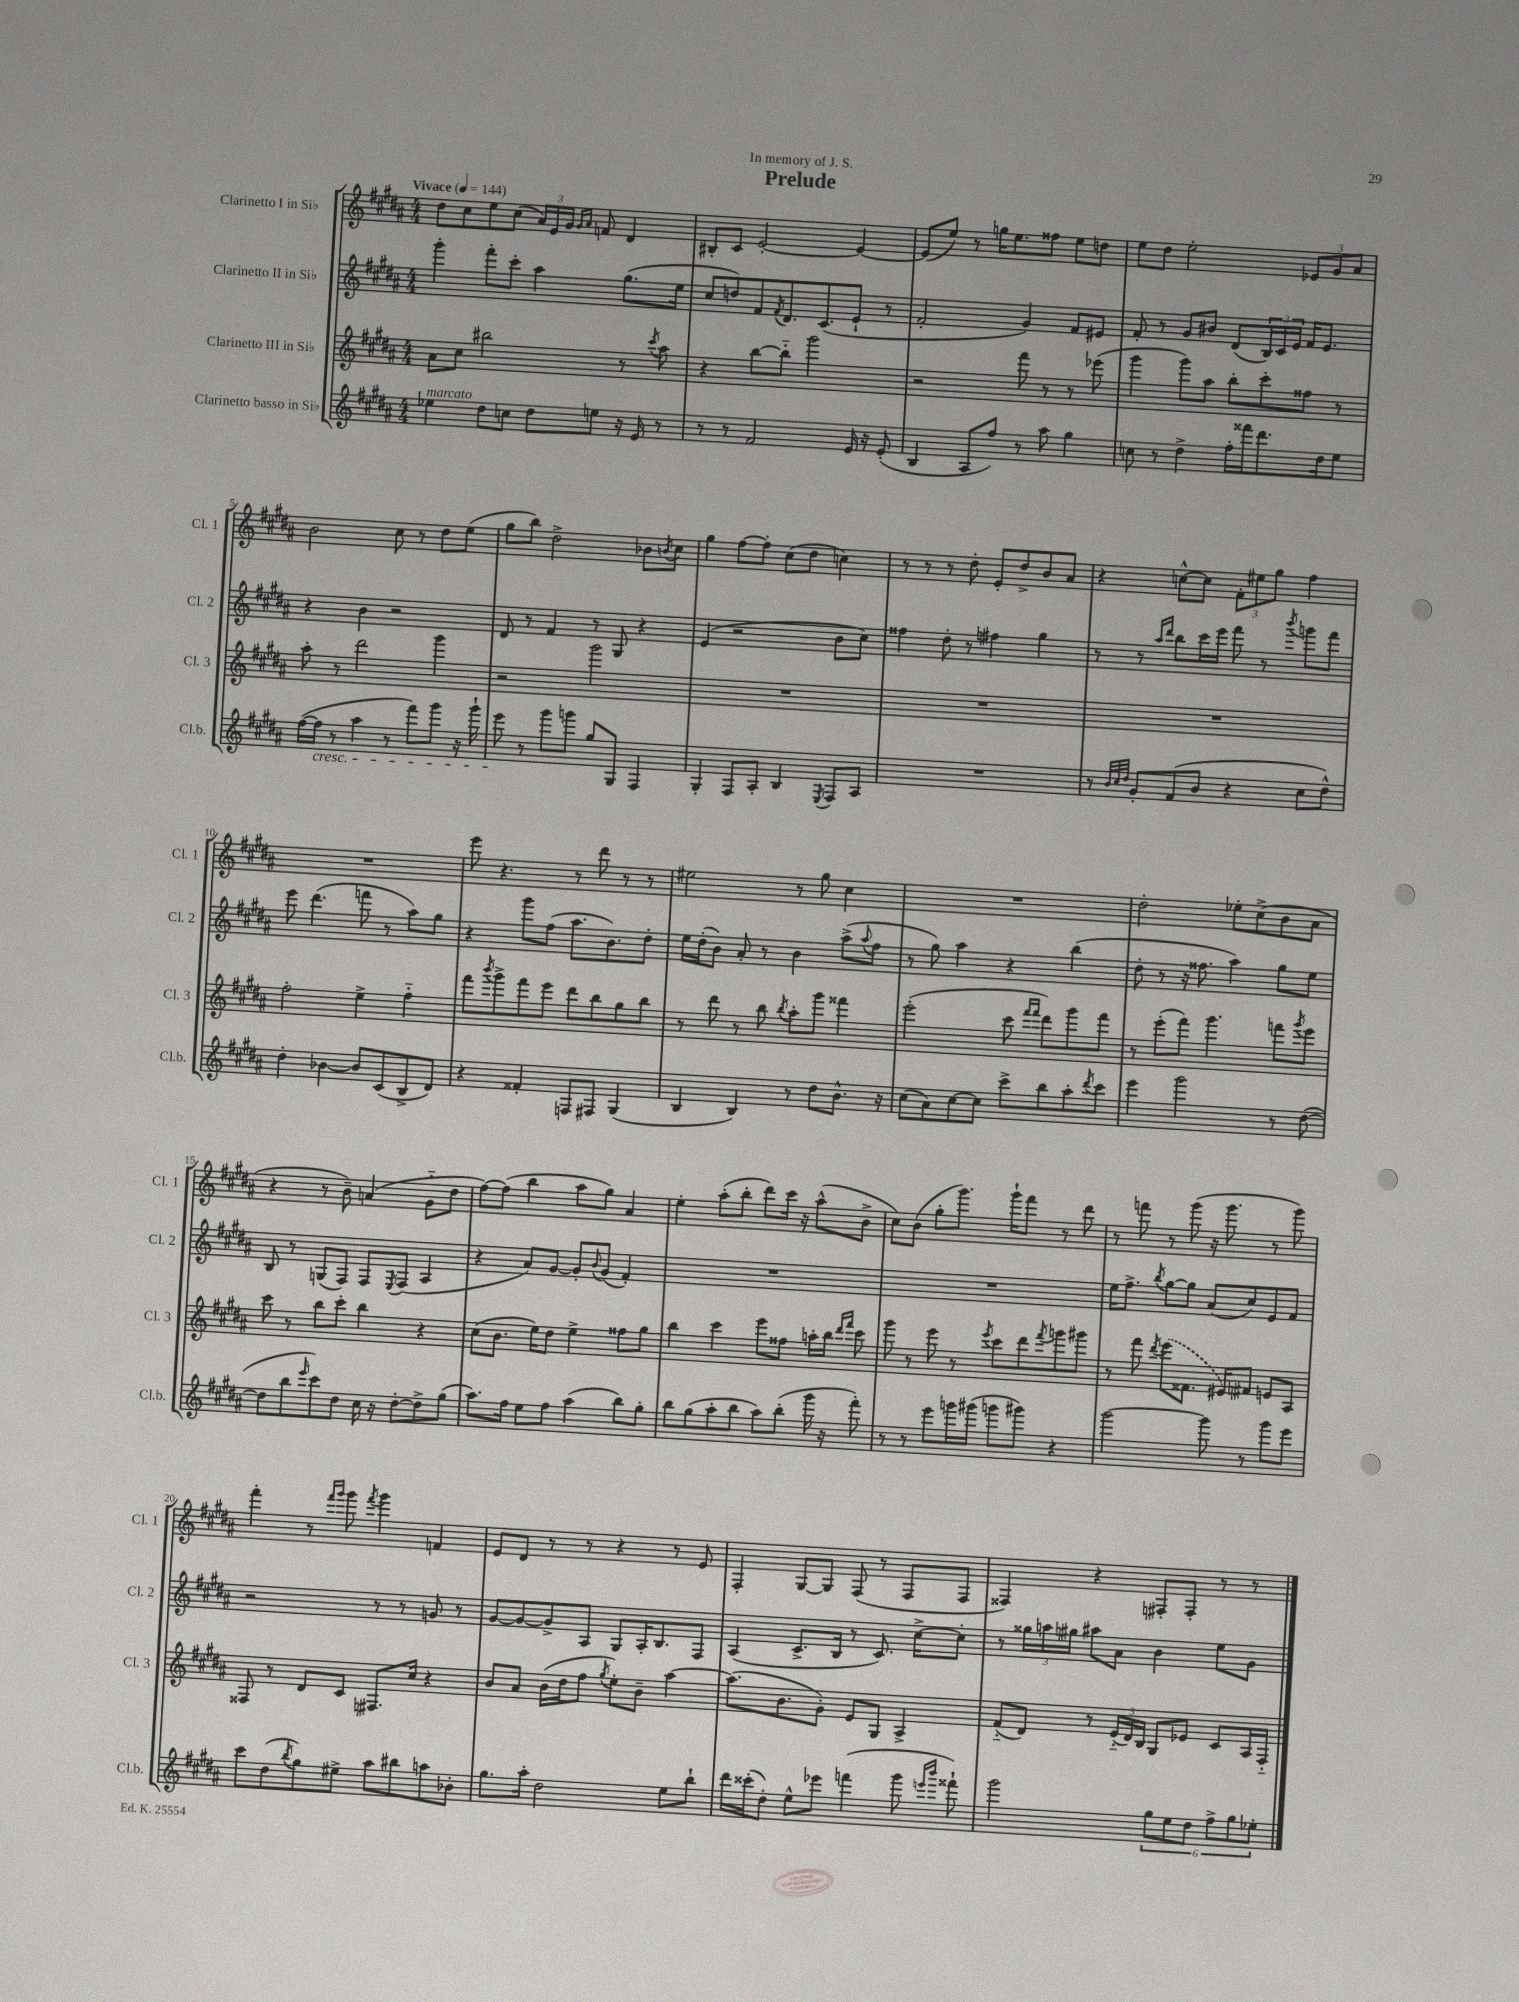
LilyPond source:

\header { title = "Prelude" dedication = "In memory of J. S." }
<<
\new StaffGroup <<
\new Staff = "s0" \with { instrumentName = "Clarinetto I in Sib" shortInstrumentName = "Cl. 1" } {
    \clef treble \key b \major \numericTimeSignature \time 4/4 \tempo "Vivace" 4 = 144
    dis''8 cis''8 e''8 cis''8( \tuplet 3/2 { ais'16) e'16 gis'16 } \grace { gis'16 ais'16 } f'8 dis'4 |
    bis8-. cis'8 e'2~-. e'4~ |
    e'8( e''8) r8 g''16 e''8. fisis''8 e''8 d''8 |
    e''8 dis''8 e''2-. \tuplet 3/2 { ees'8 gis'8 ais'8 } |
    b'2 cis''8 r8 dis''8 e''8( |
    gis''8 b''8) dis''2-> bes'8 \acciaccatura { b'8 } cis''8 |
    gis''4 fis''8~ fis''8-. cis''8( dis''8 c''4) |
    r8 r8 r8 dis''8-. e'8-. dis''8-> b'8 ais'8 |
    r4 c''8~-^ c''8 \tuplet 3/2 { fis'8-. eis''8 gis''8 } fis''4 |
    R1 |
    e'''8 r4. r8 dis'''8 r8 r8 |
    eis''2 r8 gis''8 cis''4 |
    R1 |
    dis''2-. ees''8-. cis''8->( b'8 ais'8 |
    r4 r8 b'8--) a'4( gis'8-_ dis''8 |
    fis''8~) fis''8( b''4 ais''8 gis''8) ais'4 |
    e''4-. ais''8-.( b''8-. dis'''8) cis'''16 r16 ais''8-^( b'8-> |
    cis''8) b'8( gis''8-. gis'''8.) gis'''16-! fis'''8 r8 dis'''8 |
    r8 f'''8 r8 gis'''8( r16 gis'''8. r8 gis'''8) |
    fis'''4-. r8 \grace { fis'''16 gis'''16 } gis'''8 \acciaccatura { fis'''8 } gis'''4 f'4 |
    e'8 dis'8 r8 r8 r4 r8 e'8 |
    fis4-. gis8~ gis8 fis8( r8 fis8 fis8 |
    fisis4) r4 fis8-. fis8-. r8 r8 \bar "|." |
}
\new Staff = "s1" \with { instrumentName = "Clarinetto II in Sib" shortInstrumentName = "Cl. 2" } {
    \clef treble \key b \major \numericTimeSignature \time 4/4
    gis'''4-. fis'''8-. cis'''8-. ais''4 gis''8.( e''16 |
    cis''8 d''8) fis'8 \acciaccatura { fis'8 } dis'8. cis'8.( e'8-! r8 |
    fis'2-. gis'4) fis'8 eis'8 |
    fis'8-. r8 gis'8 bis'8 dis'8( \tuplet 3/2 { b16) cis'16 e'16 } fis'16 e'8. |
    r4 b'4 r2 |
    dis'8 r8 fis'4 r8 gis8 r4 |
    e'4( r2 b'8 cis''8) |
    fisis''4 dis''8-. r8 fis''4 gis''4 |
    r8 r8 \grace { ais''16 dis'''16 } b''8 cis'''16 e'''16 fis'''8 r8 \acciaccatura { b'''8 } g'''8 fis'''8 |
    e'''8 dis'''4.( f'''8 r8 ais''8) gis''8 |
    r4 gis'''8 fis''8( ais''8. b'8.) dis''8-. |
    e''16 dis''16-.( b'8) ais'8-. r8 b'4 ais''8->( \appoggiatura { ais''8 } fis''8 |
    r8 gis''8) ais''4 r4 b''4( |
    dis''8-. r8 r16 fisis''8. ais''4) gis''8 e''8 |
    b8 r8 g8( fis8) fis8 \acciaccatura { e8 } fis8( ais4 |
    r4 ais'8) gis'8~ gis'8-. \appoggiatura { b'8 } gis'8( fis'4-.) |
    R1 |
    R1 |
    e''16 fis''8.-> \acciaccatura { b''8 } gis''8~ gis''8 ais'8( cis''8) e'8 fis'8 |
    r2 r8 r8 g'8 r8 |
    gis'8~ gis'8~ gis'8-> ais8 gis8 ais16-. b8. fis8 |
    ais4( cis'8.-> b16 r8 cis'8.) cis''16~-> cis''8-. |
    r8 \tuplet 3/2 { gisis''16 a''16 gis''16 } ais''8 ais'8 b'4 e''8 gis'8 \bar "|." |
}
\new Staff = "s2" \with { instrumentName = "Clarinetto III in Sib" shortInstrumentName = "Cl. 3" } {
    \clef treble \key b \major \numericTimeSignature \time 4/4
    ais'8 cis''8 bis''2 r8 \acciaccatura { cis'''8 } ais''8 |
    r4 b''8~ b''8-_ gis'''2 |
    r2 fis'''8 r8 r8 ees'''8( |
    gis'''4 gis'''8) ais''8 b''8-. cis'''8-. fisis''8 r8 |
    ais''8-. r8 dis'''2 gis'''4 |
    r2 gis'''2 |
    R1 |
    R1 |
    R1 |
    fis''2-. e''4-> fis''4-_ |
    fis'''8 \acciaccatura { b'''8 } gis'''8-> fis'''8 e'''8 dis'''8 b''8 gis''8 b''8 |
    r8 dis'''8 r8 b''8 \acciaccatura { b''8 } ais''8-. gis'''8 fisis'''4 |
    e'''2-.( cis'''8 \grace { fis'''16 fis'''16 } dis'''8) gis'''8 fis'''8 |
    r8 e'''8-.( fis'''8) gis'''4. f'''8 \acciaccatura { gis'''8 } e'''8 |
    cis'''8 r8 b''8 cis'''8-. b''4 r4 |
    cis''8( b'8. e''16) dis''8 e''4-> fisis''8 gis''8 |
    b''4 cis'''4 e'''8 fisis''8 a''16-. b''16 \grace { dis'''16 fis'''16 } cis'''8 |
    gis'''8 r8 e'''8 r8 \acciaccatura { e'''8 } cis'''8 dis'''8 \acciaccatura { fis'''8 } g'''8 gis'''8 |
    r8 fis'''8 \acciaccatura { dis'''8 } \once \slurDashed e'''8( fisis'8. eis'16) fis'8 e'8 ais8 |
    fisis8 r8 dis'8 cis'8 fis8. cis''16 r4 |
    b'8 ais'8 b'16( dis''16 fis''8 \acciaccatura { gis''8 } e''8-.) b'8-- ais''4~ |
    ais''8.( b'8. gis'8-.) e'8 gis8 ais4-> |
    fis'8-_( dis'8) r8 \tuplet 3/2 { e'16-_( dis'16) b16 } gis8 ees'8 cis'8 ais16 fis16-_ \bar "|." |
}
\new Staff = "s3" \with { instrumentName = "Clarinetto basso in Sib" shortInstrumentName = "Cl.b." } {
    \clef treble \key b \major \numericTimeSignature \time 4/4
    ees''4^\markup { \italic "marcato" } dis''8 c''8 dis''8 e''8 r16 e'16 r8 |
    r8 r8 fis'2 e'16 r16 e'8-.( |
    b4 ais8 fis''8) r8 ais''8 gis''4 |
    c''8 r8 dis''4-> fis''16-. fisis'''16 dis'''8. dis''16 e''8 |
    fis''16~( fis''16\cresc r8 ais''4 r8 fis'''8) gis'''8 r16 gis'''16-! |
    e'''8\! r8 gis'''8 g'''8 gis''8 gis8 fis4 |
    gis4-. fis8 ais8-. b4 \acciaccatura { e8 } fis8 ais8 |
    R1 |
    r8 \grace { b'32 cis''32 dis''32 } gis'8-. fis'8( b'8 r4 cis''8 dis''8-^) |
    dis''4-. bes'4~ bes'8 cis'8( b8-> dis'8) |
    r4 fisis'4-. f8 fis8 gis4( |
    b4 b4) r8 dis''8 b'8.-^ r16 |
    cis''8( ais'8) cis''8~ cis''8 cis'''8-> b''8 ais''8-. \acciaccatura { dis'''8 } cis'''8 |
    e'''4 gis'''2 r8 dis''8~( |
    dis''8 b''8 \grace { e'''16 } cis'''8) dis''8 cis''16 r16 dis''8~-. dis''8-> gis''8( |
    ais''8.) fis''16 e''8 fis''8 ais''4( b''8) gis''8-. |
    b''8 gis''8( ais''8-. b''8 ais''8) b''8-.( gis'''16 r16 fis'''8-.) |
    r8 r8 e'''8 g'''16 gis'''16( g'''8 gis'''8) r4 |
    gis'''2~ gis'''8 r8 gis'''8 e'''8 |
    cis'''8 dis''8( \acciaccatura { b''8 } gis''8) eis''8-> ais''8 bis''8 a''8 bes'8-. |
    gis''8. ais''16-. dis''2 e''8 b''8-! |
    dis'''16 cisis'''16-.( dis''8-.) e''8-^ ees'''8 f'''4( gis'''8 \grace { e'''16 b'''16 } fisis'''8-!) |
    gis'''2 \tuplet 6/4 { gis''8 e''8 dis''8 fis''8-> gis''8 ees''8-. } \bar "|." |
}
>>
>>
